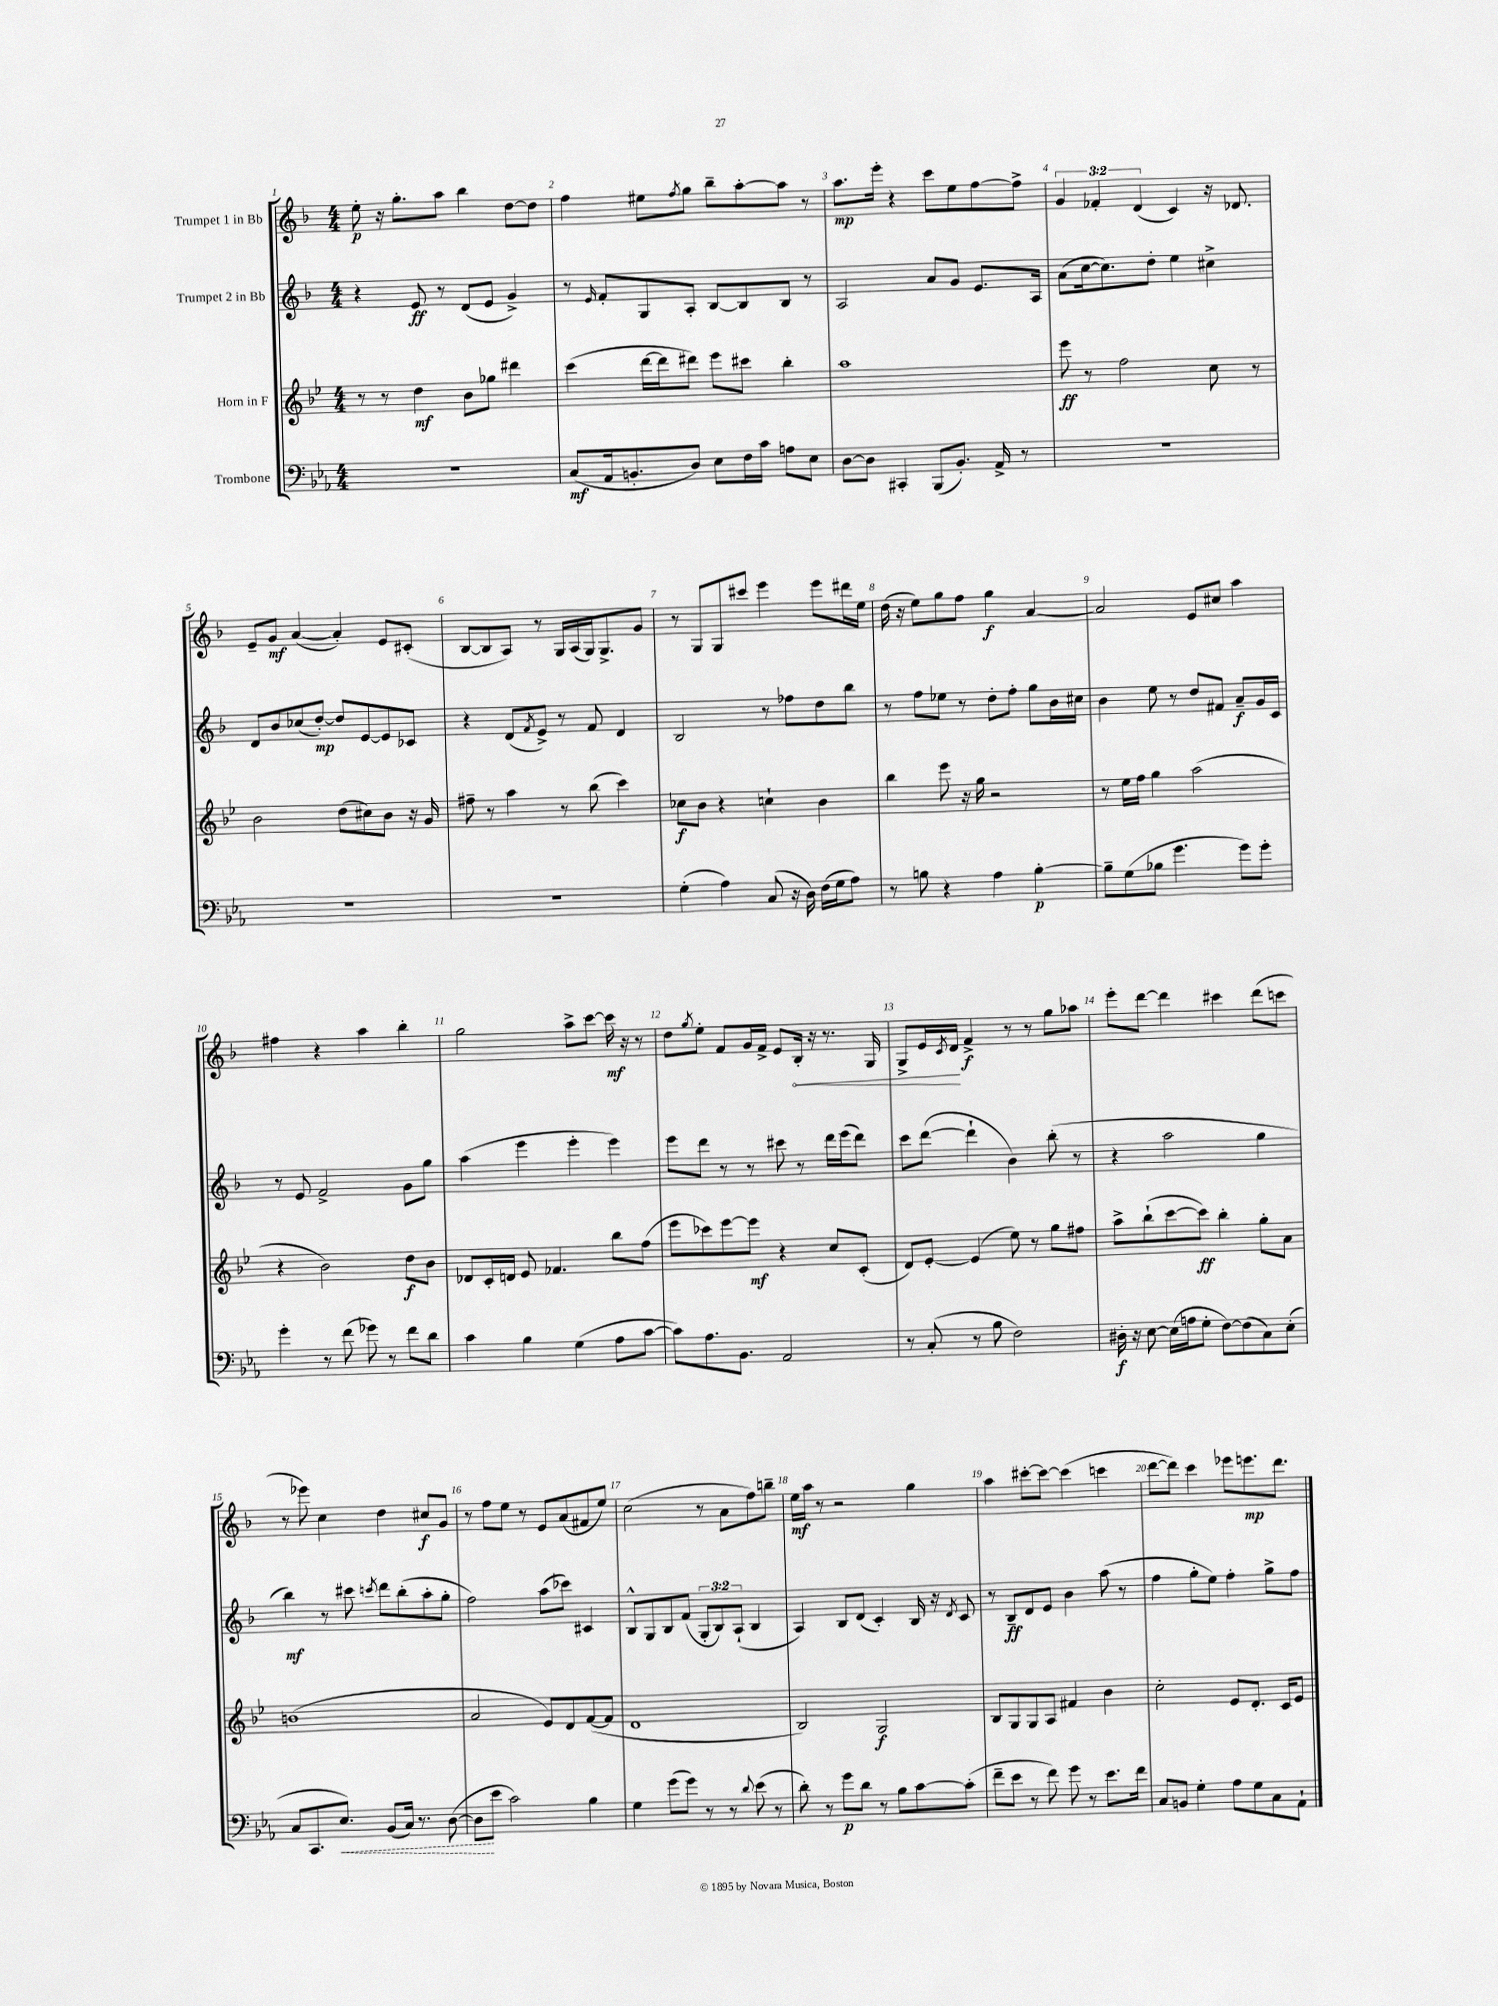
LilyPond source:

<<
\new StaffGroup <<
\new Staff = "s0" \with { instrumentName = "Trumpet 1 in Bb" } {
    \clef treble \key f \major \numericTimeSignature \time 4/4 \override Staff.TupletNumber.text = #tuplet-number::calc-fraction-text
    e''8-.\p r16 g''8.-. a''8 bes''4 d''8~ d''8 |
    f''4 eis''8 \acciaccatura { f''8 } g''8 bes''8-- a''8~-. a''8 r8 |
    a''8.\mp e'''16-. r4 c'''8 e''8 f''8~ f''8-> |
    \tuplet 3/2 { g'4 fes'4-. d'4( } c'4) r16 des'8. |
    e'8-- g'8\mf a'4~( a'4-.) e'8 cis'8-.( |
    bes8~ bes8 a8) r8 g16 a16( g16) g8.-> g'8 |
    r8 g8 g8 cis'''8 e'''4 e'''8 dis'''16 e''16 |
    d''16( r16 e''8) g''8 f''8 g''4\f a'4~ |
    a'2 e'8 cis''8 a''4 |
    fis''4 r4 a''4 bes''4-. |
    g''2 a''8-> c'''8~ c'''16\mf r16 r8 |
    d''8 \acciaccatura { g''8 } e''8-. f'8 g'16 f'16-> e'8 \once \override Hairpin.circled-tip = ##t bes16-.\< r16 r8. g16 |
    g8-> e'16 \acciaccatura { c'8 } d'16\! f'4->\f r8 r8 g''8 aes''8 |
    e'''8-. d'''8~ d'''4 cis'''4 d'''8( c'''8 |
    r8 ees'''8) c''4 d''4 cis''8\f g'8 |
    r8 f''8 e''8 r8 e'8 a'8( fis'8 e''8) |
    c''2( r8 a'8 f''8) b''8-- |
    e''16\mf a''16 r8 r2 g''4 |
    a''4 cis'''8~-. cis'''8~ cis'''4( c'''4 |
    d'''8~ d'''8) c'''4 ees'''8 e'''8.\mp d'''8. \bar "|." |
}
\new Staff = "s1" \with { instrumentName = "Trumpet 2 in Bb" } {
    \clef treble \key f \major \numericTimeSignature \time 4/4 \override Staff.TupletNumber.text = #tuplet-number::calc-fraction-text
    r4 e'8\ff r8 d'8( e'8 g'4->) |
    r8 \grace { e'16 } f'8-. g8 a8-. bes8~ bes8 bes8 r8 |
    a2 a'8 g'8 e'8. a16 |
    a'8( c''16~ c''8.) d''8-. e''4 cis''4-> |
    d'8 bes'8 ces''8( d''8~-.\mp) d''8 e'8~ e'8 ces'8 |
    r4 d'8( \acciaccatura { f'8 } e'8->) r8 f'8 d'4 |
    bes2 r8 fes''8 d''8 bes''8 |
    r8 f''8 ees''8 r8 d''8-. f''8-. g''8 bes'16 cis''16 |
    bes'4 e''8 r8 d''8 fis'8 a'8--\f g'16 c'16 |
    r8 e'8 f'2-> g'8 g''8 |
    a''4( e'''4 e'''4-. e'''4) |
    e'''8 d'''8 r8 r8 cis'''8 r8 d'''16 e'''16( d'''8) |
    c'''8 d'''8~( d'''4-! bes'4) bes''8-.( r8 |
    r4 a''2 g''4 |
    bes''4\mf) r8 cis'''8 \acciaccatura { c'''8 } d'''8 bes''8-.( a''8-. g''8-. |
    f''2) a''8( ces'''8) cis'4 |
    bes8-^ g8 bes8 f'8( \tuplet 3/2 { g8-. bes8) a8-!( } bes4 |
    a4) bes8 d'8( c'4-.) bes16 r16 \acciaccatura { d'8 } c'8 |
    r8 bes8--\ff d'8 e'8 bes'4 a''8( r8 |
    f''4 g''8-. e''8) f''4-. g''8-> f''8 \bar "|." |
}
\new Staff = "s2" \with { instrumentName = "Horn in F" } {
    \clef treble \key bes \major \numericTimeSignature \time 4/4
    r8 r8 d''4\mf bes'8 ges''8 dis'''4 |
    c'''4( d'''16~ d'''16 dis'''8) ees'''8 cis'''8 bes''4-. |
    a''1 |
    ees'''8\ff r8 f''2 c''8 r8 |
    bes'2 d''8( cis''8) bes'8 r16 g'16 |
    fis''8-- r8 a''4 r8 bes''8( c'''4) |
    ces''8\f bes'8 r4 c''4-! bes'4 |
    bes''4 ees'''8 r16 g''16 r2 |
    r8 ees''16 f''16 g''4 a''2( |
    r4 bes'2) d''8\f bes'8 |
    des'8 c'16-. d'16 ees'8 fes'4. bes''8 f''8( |
    ees'''8 ces'''8) ees'''8~ ees'''8\mf r4 c''8 c'8-.( |
    d'8) ees'8~-. ees'4( ees''8) r8 g''8 fis''8 |
    a''8-> bes''8-!( c'''8~ c'''8\ff) bes''4-. g''8-. a'8 |
    b'1( |
    a'2 ees'8) d'8 f'8~( f'8 |
    d'1 |
    bes2) g2\f |
    bes8 g8 g8 a8 fis'4 bes'4 |
    c''2-. ees'8 d'8.-. c'16 ees'8 \bar "|." |
}
\new Staff = "s3" \with { instrumentName = "Trombone" } {
    \clef bass \key ees \major \numericTimeSignature \time 4/4
    R1 |
    c8\mf( aes,16 b,8.-. d8) ees8 f16 c'16 a8 ees8 |
    d8~ d8 cis,4-. bes,,8( bes,8.-.) aes,16-> r8 |
    R1 |
    R1 |
    R1 |
    g4-.( aes4) c8( r16 d16) f16( g16 aes8) |
    r8 b8 r4 aes4 b4~-.\p |
    b8-- g8( bes8 g'4. g'8) g'8-. |
    g'4-. r8 f'8( ges'8) r8 f'8 d'8 |
    c'4 bes4 g4( aes8 c'8~ |
    c'8) aes8. bes,8. aes,2 |
    r8 c8-.( r8 bes8 f2) |
    dis16-.\f r16 ees8~ ees16( a16 g8-. f8~) f8( c8) ees8-.( |
    c8 c,8. \once \override Hairpin.style = #'dashed-line ees8.\<) bes,8( c16) r8. d8~( |
    d8\! ees'8 c'2) bes4 |
    g4 g'8( g'8) r8 r8 \appoggiatura { d'8 } ees'8( r8 |
    d'8-.) r8 g'8\p d'8 r8 bes8 c'8~ c'8-.( |
    f'8-- ees'8 r8 f'8) g'8 r8 ees'8. f'16 |
    c8 b,8 g4-. aes8 g8 c8 aes,8-! \bar "|." |
}
>>
>>
\layout { \context { \Score \override BarNumber.break-visibility = ##(#f #t #t) barNumberVisibility = #all-bar-numbers-visible } }
